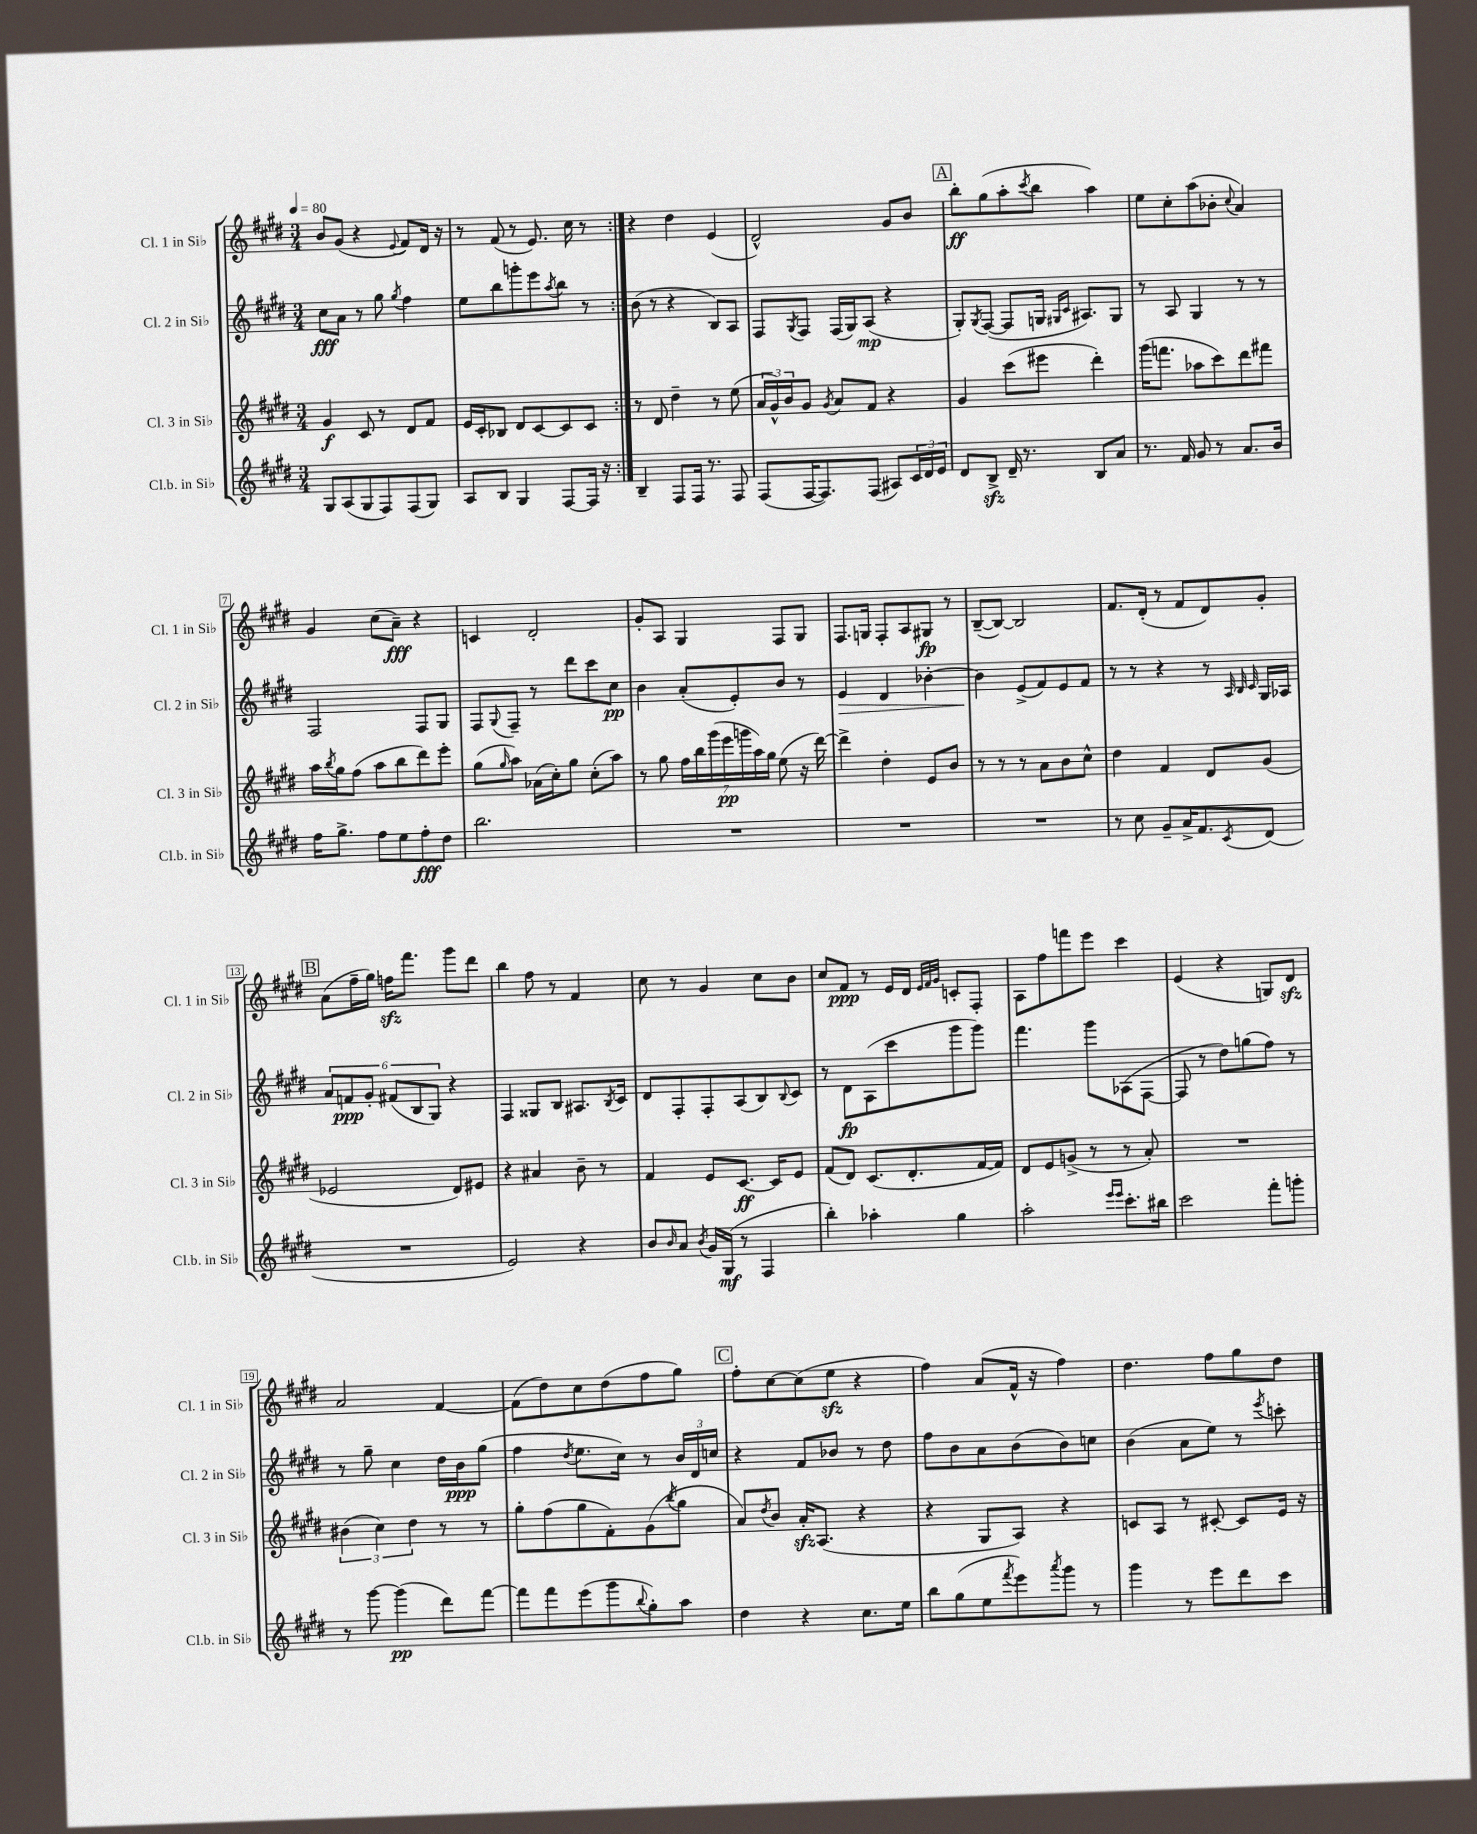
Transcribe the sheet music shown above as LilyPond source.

<<
\new StaffGroup <<
\new Staff = "s0" \with { instrumentName = "Cl. 1 in Sib" shortInstrumentName = "Cl. 1 in Sib" } {
    \clef treble \key e \major \numericTimeSignature \time 3/4 \tempo 4 = 80
    \repeat volta 2 { b'8 gis'8( r4 \appoggiatura { e'8 } fis'8) dis'16 r16 |
    r8 fis'8( r8 e'8.) cis''16 r8 | }
    r4 dis''4 e'4( |
    dis'2-^) gis'8 b'8 |
    \mark \markup { \box "A" } b''8-.\ff gis''8( a''8-. \acciaccatura { cis'''8 } b''8 a''4) |
    e''8 cis''8-. a''8( bes'8-. \appoggiatura { cis''8 } a'4) |
    gis'4 cis''8( a'8--\fff) r4 |
    c'4 dis'2-. |
    gis'8-. a8 gis4 fis8 gis8 |
    fis8. g16 fis8-. a8 gis8\fp r8 |
    b8~--( b8~) b2 |
    fis'8. dis'16-.( r8 fis'8 dis'8) gis'8-. |
    \mark \markup { \box "B" } a'8( fis''16-- gis''16) f''16\sfz fis'''8. gis'''8 dis'''8 |
    b''4 fis''8 r8 fis'4 |
    cis''8 r8 gis'4 cis''8 b'8 |
    cis''8 fis'8\ppp r8 e'16 dis'16 \grace { e'32 fis'32 gis'32 } c'8-. fis8-. |
    a8 fis''8 f'''8 e'''8 cis'''4 |
    e'4( r4 g8) dis'8\sfz |
    a'2 fis'4~ |
    fis'8( dis''8) cis''8 dis''8( fis''8 gis''8) |
    \mark \markup { \box "C" } fis''8-. cis''8~ cis''8( e''8\sfz r4 |
    fis''4) a'8( fis'16-^ r16 fis''4) |
    dis''4. fis''8 gis''8 dis''8 \bar "|." |
}
\new Staff = "s1" \with { instrumentName = "Cl. 2 in Sib" shortInstrumentName = "Cl. 2 in Sib" } {
    \clef treble \key e \major \numericTimeSignature \time 3/4
    \repeat volta 2 { cis''8\fff a'8 r8 gis''8 \acciaccatura { gis''8 } fis''4 |
    e''8 b''8 g'''8-. e'''8 \acciaccatura { a''8 } b''8 r8 | }
    b'8( r8 r4 b8) a8 |
    fis8 \acciaccatura { gis8 } fis8 fis16( gis16) a8\mp( r4 |
    \mark \markup { \box "A" } gis8-.) \acciaccatura { gis8 } fis8~( fis8 g16 \grace { gis16 cis'16 } ais8.) gis8 |
    r8 a8 gis4 r8 r8 |
    fis2 fis8 gis8 |
    fis8 \appoggiatura { gis8 } fis8-- r8 dis'''8 cis'''8 cis''8\pp |
    b'4 a'8-.( e'8-.) b'8 r8 |
    e'4\> dis'4 bes'4~-. |
    bes'4\! e'8->( fis'8) e'8 fis'8 |
    r8 r8 r4 r8 \grace { a32 b32 cis'32 } gis16 aes16 |
    \mark \markup { \box "B" } \tuplet 6/4 { a'8 f'8\ppp gis'8-. fis'8( b8 gis8) } r4 |
    fis4 gisis8 b8 ais8. \acciaccatura { b8 } cis'16 |
    dis'8 fis8-. fis8-. a8( b8) \appoggiatura { b8 } cis'8 |
    r8 dis'8\fp a8( cis'''8 gis'''8 gis'''8) |
    fis'''4. gis'''8 aes8( fis8~ |
    fis8 r8 dis''8) g''8( fis''8) r8 |
    r8 gis''8-- cis''4 dis''16 b'16\ppp gis''8( |
    fis''4 \acciaccatura { dis''8 } e''8. cis''16) r8 \tuplet 3/2 { b'16 dis'16 c''16 } |
    \mark \markup { \box "C" } r4 fis'8 bes'8 r8 dis''8 |
    fis''8 b'8 a'8 b'8( b'8) c''8 |
    b'4( a'8 e''8) r8 \acciaccatura { e'''8 } c'''8-. \bar "|." |
}
\new Staff = "s2" \with { instrumentName = "Cl. 3 in Sib" shortInstrumentName = "Cl. 3 in Sib" } {
    \clef treble \key e \major \numericTimeSignature \time 3/4
    \repeat volta 2 { gis'4\f cis'8 r8 dis'8 fis'8 |
    e'16 cis'16-. bes8 dis'8 cis'8~ cis'8 cis'8 | }
    r8 dis'8 dis''4-- r8 e''8( |
    \tuplet 3/2 { a'16 gis'16-^) b'16 } gis'8 \acciaccatura { gis'8 } a'8 fis'8 r4 |
    \mark \markup { \box "A" } gis'4 cis'''8( eis'''8 dis'''4-.) |
    gis'''16( f'''8. aes''8 cis'''8) dis'''8 fis'''8 |
    a''16 \acciaccatura { b''8 } gis''16 fis''8( a''8 b''8 dis'''8) e'''8-. |
    gis''8( \grace { gis''16 } a''8) aes'16( cis''16-.) gis''8 cis''8-.( a''8) |
    r8 gis''8 \tuplet 7/4 { fis''16 b''16 gis'''16( e'''16\pp g'''16 a''16) gis''16 } e''8( r16 dis'''16~) |
    dis'''4-> dis''4-. e'8 b'8 |
    r8 r8 r8 a'8 b'8 cis''8-^ |
    dis''4 fis'4 dis'8 gis'8( |
    \mark \markup { \box "B" } ees'2 dis'8) eis'8 |
    r4 ais'4 b'8-- r8 |
    fis'4 e'8 cis'8.~\ff cis'16 e'8 |
    fis'8( dis'8) cis'8.( dis'8.-. fis'16~ fis'16) |
    dis'8 e'8 g'8->( r8 r8 a'8-.) |
    R2. |
    \tuplet 3/2 { bis'4( cis''4) dis''4 } r8 r8 |
    gis''8-. fis''8( gis''8 fis'8-.) gis'8( \acciaccatura { b''8 } gis''8 |
    \mark \markup { \box "C" } a'8) \acciaccatura { dis''8 } b'8 a'16-.\sfz a8.( r4 |
    r4 gis8 a8) r4 |
    c'8 a8 r8 cis'8~-. cis'8 e'16 r16 \bar "|." |
}
\new Staff = "s3" \with { instrumentName = "Cl.b. in Sib" shortInstrumentName = "Cl.b. in Sib" } {
    \clef treble \key e \major \numericTimeSignature \time 3/4
    \repeat volta 2 { gis8 a8( gis8 fis8) fis8( gis8) |
    a8 b8 gis4 fis8~ fis16 r16 | }
    b4-- fis8 fis16 r8. fis8 |
    fis8( fis16~ fis8.) fis8( ais8) \tuplet 3/2 { cis'16 dis'16 e'16 } |
    \mark \markup { \box "A" } dis'8 b8->\sfz dis'16-- r8. b8 a'8 |
    r8. fis'16 gis'8 r8 a'8. b'16 |
    fis''16 gis''8.-> fis''8 e''8 fis''8-.\fff dis''8 |
    b''2. |
    R2. |
    R2. |
    R2. |
    r8 cis''8 gis'8-- a'16-> fis'8. \acciaccatura { cis'8 } dis'8( |
    \mark \markup { \box "B" } R2. |
    e'2) r4 |
    b'8 \grace { b'16 } a'8 \acciaccatura { b'8 } gis'16 gis16\mf( r8 fis4 |
    b''4-.) aes''4-. gis''4 |
    a''2-. \grace { e'''16 e'''16 } cis'''8.-. bis''16 |
    cis'''2 fis'''8-. g'''8-. |
    r8 gis'''8~ gis'''4\pp( dis'''8) fis'''8~ |
    fis'''8 fis'''8 e'''8( gis'''8 \appoggiatura { b''8 } gis''8-.) a''8 |
    \mark \markup { \box "C" } dis''4 r4 cis''8. e''16 |
    b''8 gis''8( e''8 \acciaccatura { fis'''8 } e'''8) \acciaccatura { a'''8 } gis'''8 r8 |
    gis'''4 r8 e'''8 dis'''8 cis'''8 \bar "|." |
}
>>
>>
\layout { \context { \Score \override BarNumber.stencil = #(make-stencil-boxer 0.1 0.3 ly:text-interface::print) } }
